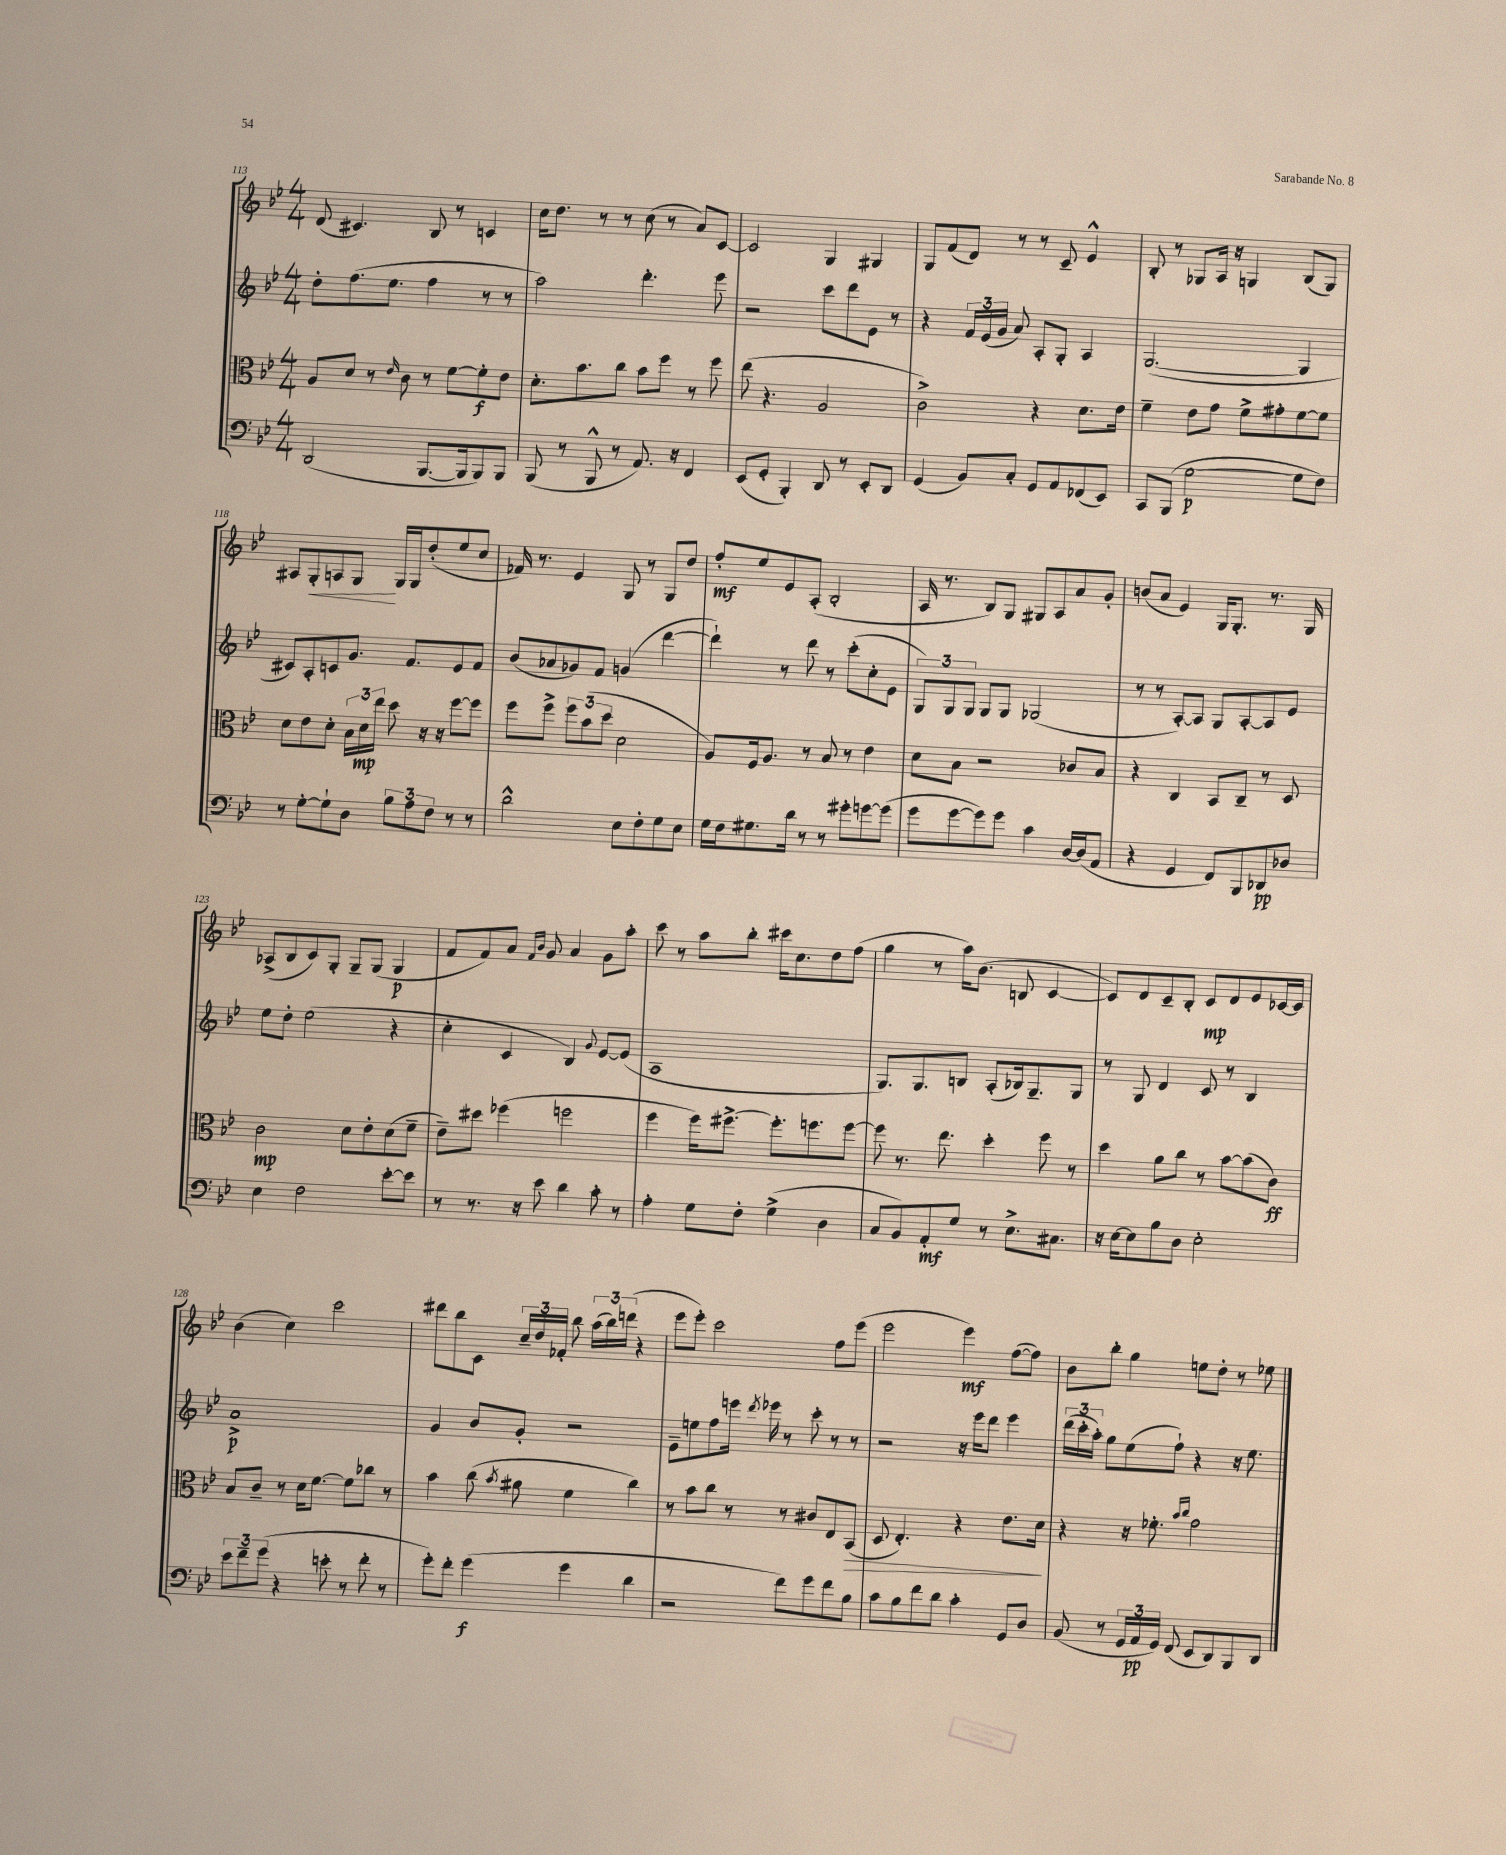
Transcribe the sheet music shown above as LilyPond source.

<<
\new StaffGroup <<
\new Staff = "s0" {
    \clef treble \key bes \major \numericTimeSignature \time 4/4
    \autoBeamOff d'8( cis'4.) bes8 r8 c'4 |
    c''16[ d''8.] r8 r8 c''8( r8 a'8[) c'8]~ |
    c'2 g4 gis4 |
    g8[ f'8( d'8]) r8 r8 c'8-- ees'4-^ |
    bes8-. r8 ges8[ a16] r16 g4 bes8[( g8]) |
    ais8[ g8-.\< a8 g8]\! g16[ g16 d''8-.( ees''8 c''8] |
    fes'16) r8. ees'4 g8 r8 g8[ d''8] |
    f''8[-.\mf ees''8 ees'8 a8]-.( bes2-. |
    a16 r8. bes8[) g8] gis8[ a8 a'8 g'8]-. |
    b'8[( a'8] ees'4) g16[ g8.]-. r8. g16 |
    aes8[->( bes8 c'8) g8]-. g8[-- g8]( g4\p |
    f'8[ f'8) a'8] \grace { f'16[ bes'16] } g'8 a'4 g'8[ a''8]-. |
    c'''8 r8 a''8[ bes''8]-. cis'''16[ c''8. d''8 f''8]( |
    g''4 r8 a''16[) bes'8.]( b8 c'4~ |
    c'8[) d'8 c'8-- bes8]-. c'8[\mp d'8 ees'8 ces'16~ ces'16] |
    bes'4( c''4) c'''2 |
    dis'''8[ bes''8 c'8] \tuplet 3/2 { c''16[-- d''16 fes'16]-. } bes''8 \tuplet 3/2 { a''16[( bes''16) d'''16]( } r4 |
    ees'''8[ ees'''8]-.) c'''2 f''8[ ees'''8]( |
    ees'''2 ees'''4\mf) f''8[~( f''8]) |
    bes'8[ bes''8]-. g''4 e''8[ d''8]-. r8 ees''8 \bar "|." |
}
\new Staff = "s1" {
    \clef treble \key bes \major \numericTimeSignature \time 4/4
    \autoBeamOff d''8[-. f''8.( ees''8.] f''4 r8 r8 |
    a''2) d'''4.-. ees'''8 |
    r2 c'''8[ d'''8 ees'8] r8 |
    r4 \tuplet 3/2 { f'16[ ees'16( g'16] } a'8) a8[-. g8]-. a4 |
    g2.~( g4 |
    cis'8[) a8-. c'8 g'8.] f'8.[ ees'8 f'8] |
    bes'8[( aes'8 ges'8) f'8] g'4( d'''4~ |
    d'''4-!) r8 d'''8 r8 c'''8[-.( c''8-. ees'8] |
    \tuplet 3/2 { g8[) g8 g8] } g8[ g8] ges2( |
    r8 r8 a8[~-.) a8] g8[ a8~-. a8 ees'8] |
    ees''8[ d''8]-. ees''2( r4 |
    c''4-. c'4 bes4) \appoggiatura { g'8 } ees'8[~ ees'8]( |
    a1 |
    g8.[) g8. b8] a8[-.( bes16) g8.-- g8] |
    r8 g8 d'4 c'8 r8 bes4 |
    a'1->\p |
    g'4 bes'8[ g'8]-. r2 |
    ees'8[-- e''8 f''8 e'''16] \acciaccatura { d'''8 } ees'''16 r8 c'''8-. r8 r8 |
    r2 r16 ees'''16[ d'''8] ees'''4 |
    \tuplet 3/2 { d'''16[( c'''16-. a''16]-.) } g''8[ ees''8( f''8]-!) r4 r16 ees''8. \bar "|." |
}
\new Staff = "s2" {
    \clef alto \key bes \major \numericTimeSignature \time 4/4
    \autoBeamOff a8[ d'8] r8 \grace { ees'16 } c'8 r8 f'8[~ f'8-.\f ees'8] |
    d'8.[-. bes'8. c''8] bes'8[ f''8] r8 f''8 |
    ees''8( r4. a2 |
    c'2->) r4 d'8.[ ees'16] |
    f'4-- ees'8[ g'8] f'8[-> gis'8-. f'8~ f'8] |
    d'8[ ees'8 d'8]-. \tuplet 3/2 { bes16[ d'16\mp ees''16] } d''8 r16 r16 f''8[~ f''8] |
    f''8[ f''8]-> \tuplet 3/2 { f''8[ bes'8( d''8] } d'2 |
    a8[) f16 a8.] r8 bes8 r8 ees'4 |
    d'8[ bes8] r2 ces'8[ bes8] |
    r4 c4 bes,8[ c8]-- r8 d8 |
    c'2\mp d'8[ ees'8-. d'8( f'8]-- |
    ees'8[--) dis''8] fes''4( f''2 |
    f''4 f''16[) fis''8.]~-> fis''8.[-. f''8. f''8]~ |
    f''8 r8. ees''8. d''4-. f''8 r8 |
    d''4 a'8[ c''8] r8 bes'8[~ bes'8( c'8]\ff) |
    bes8[ c'8]-- r8 d'16[ f'8.]~ f'8[ ces''8] r8 |
    bes'4 c''8( \acciaccatura { bes'8 } ais'8 f'4 c''4) |
    r8 bes'8[ c''8] r8 r8 cis'8[ ees8 bes,8]\>( |
    d8 ees4.-.) r4 ees'8.[ d'16]\! |
    r4 r16 fes'8.-. \grace { bes'16[ c''16] } g'2 \bar "|." |
}
\new Staff = "s3" {
    \clef bass \key bes \major \numericTimeSignature \time 4/4
    \autoBeamOff d,2( bes,,8.[~ bes,,16 bes,,8) bes,,8] |
    bes,,8( r8 bes,,8-^ r8 a,8.) r16 f,4 |
    ees,8[( g,8]-. bes,,4-.) d,8 r8 ees,8[-. d,8] |
    g,4( bes,8[) c8]-. g,8[ a,8 fes,8( ees,8]) |
    c,8[ bes,,8]( g2~\p g8[ f8]) |
    r8 g8[~-. g8-! d8] \tuplet 3/2 { bes8[ a8 f8] } r8 r8 |
    d'2-^ ees8[ f8-. g8 ees8] |
    g16[ f16 gis8. d'16] r8 r8 gis'8[-. g'8~ g'8]( |
    g'8[ g'8~ g'8) g'8] c'4 d16[~ d16( a,8] |
    r4 g,4 f,8[) bes,,8 des,8\pp des8] |
    ees4 f2 ees'8[~-. ees'8] |
    r8 r8. r16 ees'8 d'4 c'8-. r8 |
    a4-. g8[ f8]-. g4->( d4 |
    c8[ bes,8) a,8-.\mf g8] r8 ees8.[-> cis8.] |
    r16 ees16[~ ees8 bes8 d8] ees2-. |
    \tuplet 3/2 { ees'8[ f'8-- g'8]( } r4 e'8-. r8 f'8-. r8 |
    g'8[-.) f'8]-. g'4\f( g'4 d'4 |
    r2 f'8[) g'8 f'8 bes8] |
    c'8[ bes8 f'8 d'8] c'4-. g,8[ d8] |
    bes,8( r8 \tuplet 3/2 { g,16[ a,16\pp g,16]) } f,8( ees,8[ d,8) bes,,8 d,8] \bar "|." |
}
>>
>>
\layout { \context { \Score currentBarNumber = #113 } }
